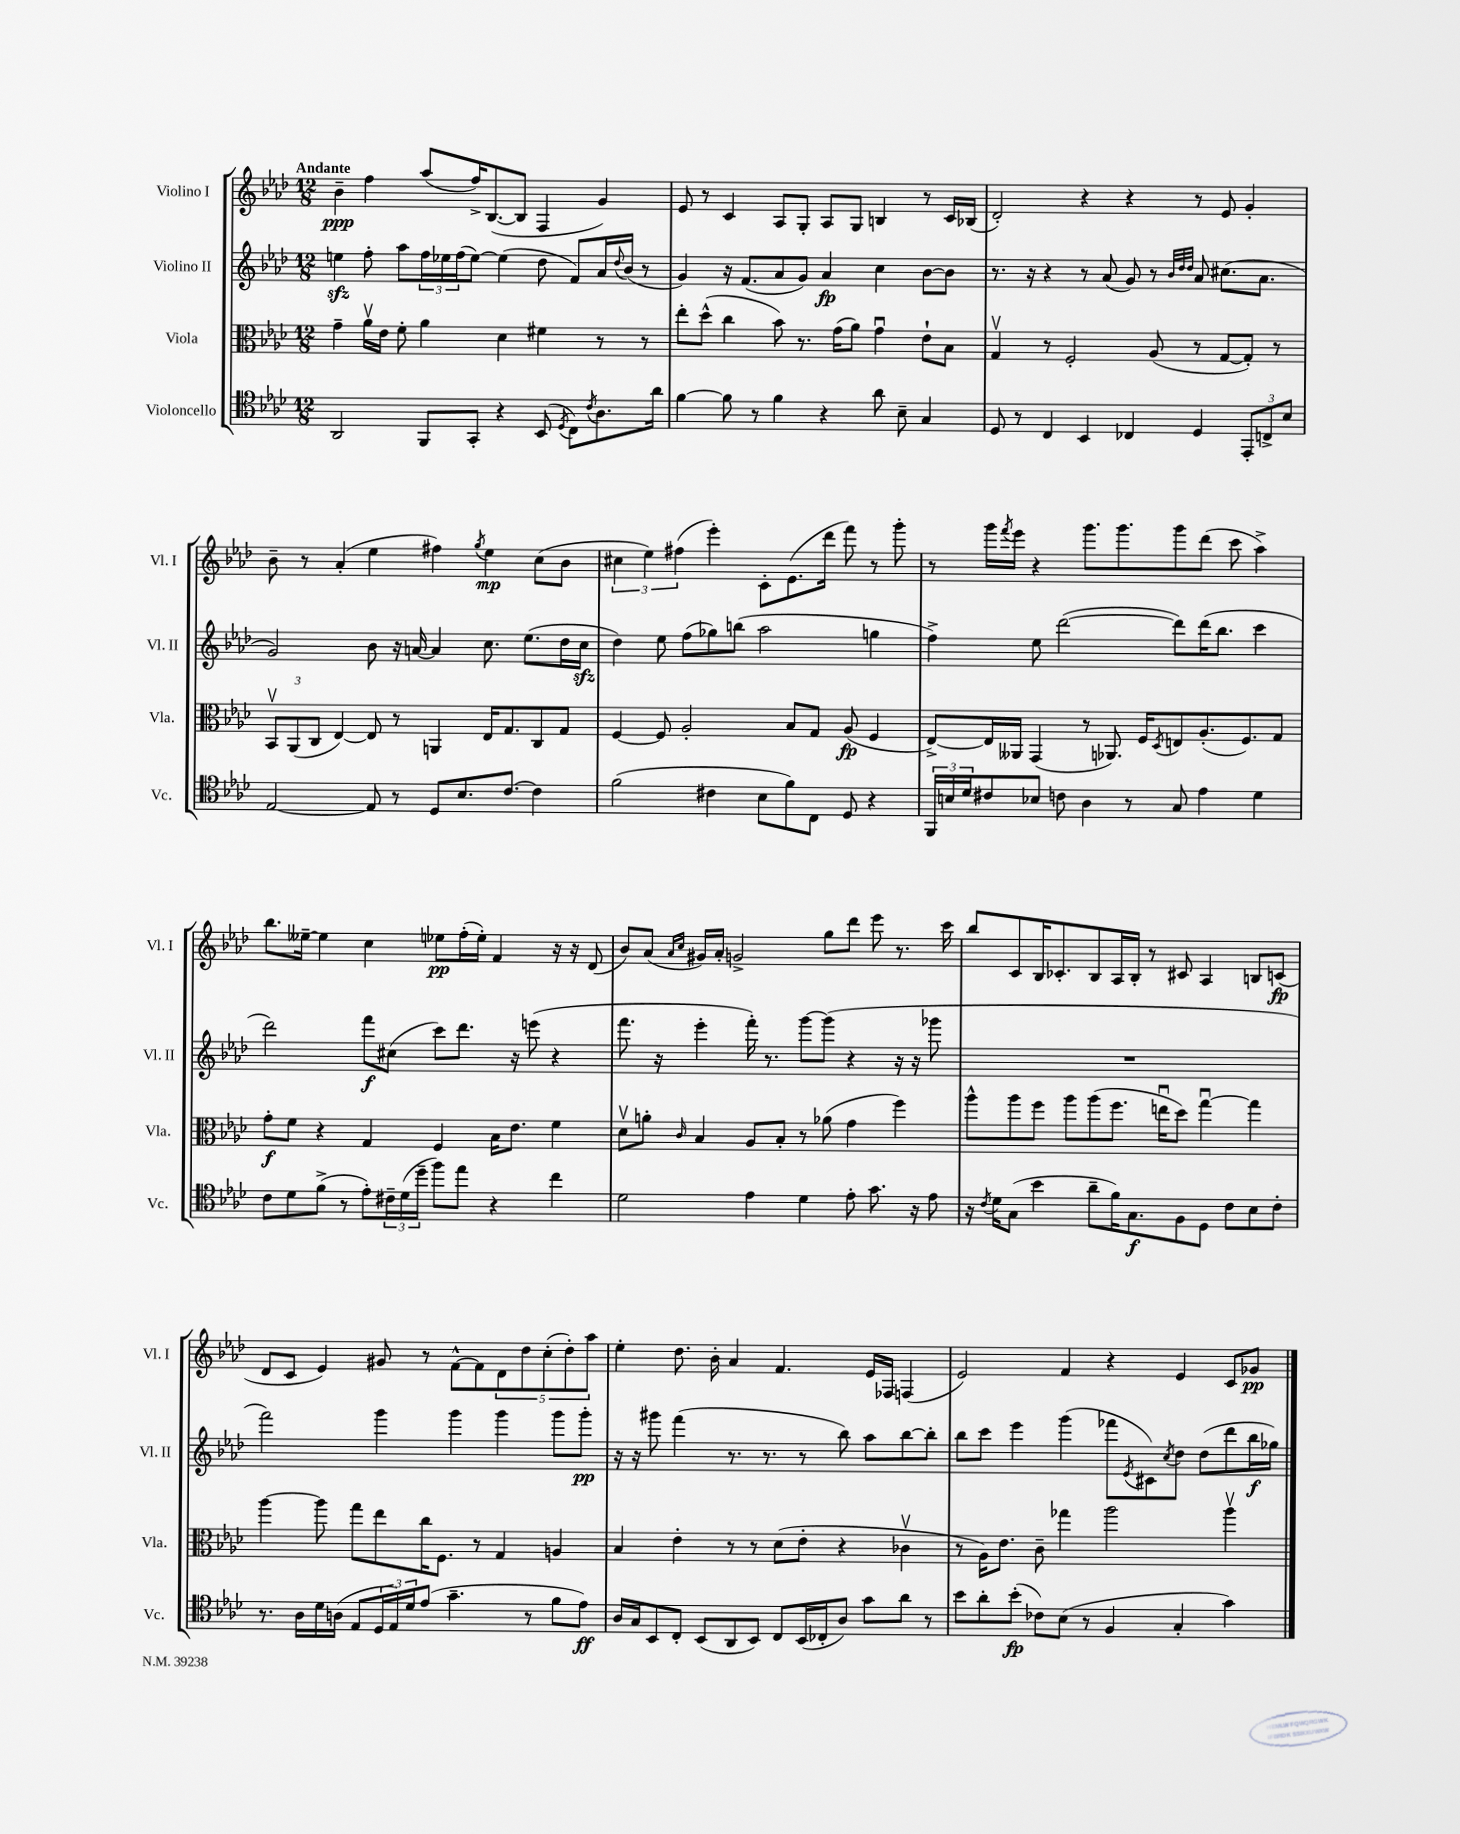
<<
\new StaffGroup <<
\new Staff = "s0" \with { instrumentName = "Violino I" shortInstrumentName = "Vl. I" } {
    \clef treble \key aes \major \numericTimeSignature \time 12/8 \tempo "Andante"
    bes'4--\ppp f''4 aes''8( f''16->) bes8.~( bes8 f4 g'4) |
    ees'8 r8 c'4 aes8 g8-. aes8 g8 b4 r8 c'16 bes16( |
    des'2-.) r4 r4 r8 ees'8 g'4-. |
    bes'8-- r8 aes'4-.( ees''4 fis''4) \acciaccatura { g''8 } ees''4\mp c''8( bes'8 |
    \tuplet 3/2 { cis''4 ees''4) fis''4( } ees'''4-.) c'8-. ees'8.( des'''16 f'''8) r8 g'''8-. |
    r8 g'''16 \acciaccatura { f'''8 } ees'''16 r4 g'''8. g'''8. g'''8 des'''8( c'''8 aes''4->) |
    bes''8. eeses''16~-- eeses''4 c''4 ees''8\pp f''16-.( ees''16-.) f'4 r16 r16 des'8( |
    bes'8) aes'8( \grace { aes'16 c''16 } gis'16) aes'16-. g'2-> g''8 des'''8 ees'''8 r8. c'''16 |
    bes''8 c'8 bes16 ces'8.-. bes8 aes16 bes16-. r8 cis'8 aes4 b8 c'8\fp( |
    des'8 c'8 ees'4) gis'8 r8 f'8~-^ f'8 \tuplet 5/4 { des'8 des''8 c''8-.( des''8-.) aes''8 } |
    ees''4-. des''8. bes'16-. aes'4 f'4. ees'16 fes16 f4( |
    ees'2) f'4 r4 ees'4 c'8 ges'8\pp \bar "|." |
}
\new Staff = "s1" \with { instrumentName = "Violino II" shortInstrumentName = "Vl. II" } {
    \clef treble \key aes \major \numericTimeSignature \time 12/8
    e''4\sfz f''8-. aes''8 \tuplet 3/2 { f''16 ees''16 f''16( } ees''8~) ees''4( des''8 f'8) aes'16 \appoggiatura { des''8 } bes'16( r8 |
    g'4) r16 f'8.( aes'8 g'8) aes'4\fp c''4 bes'8~ bes'8 |
    r8. r16 r4 r8 aes'8( g'8) r8 \grace { bes'32 des''32 des''32 } aes'8 cis''8.( aes'8. |
    g'2) bes'8 r16 a'16~ a'4 c''8. ees''8.( des''16 c''16\sfz |
    des''4) ees''8 f''8( ges''8) b''8( aes''2 g''4 |
    f''4->) ees''8 des'''2~( des'''8) des'''16( bes''8. c'''4 |
    des'''2) f'''8\f cis''8( c'''8) des'''8. r16 e'''8( r4 |
    f'''8. r16 ees'''4-. f'''16-.) r8. g'''8~ g'''8( r4 r16 r16 ges'''8 |
    R1. |
    f'''2) g'''4 g'''4 g'''4 g'''8 g'''8-.\pp |
    r16 r16 gis'''8 f'''4( r8. r8. r8 bes''8) aes''8 bes''8~ bes''8-. |
    bes''8 c'''8 ees'''4 g'''4( fes'''8 \acciaccatura { ees'8 } cis'8) \acciaccatura { c''8 } des''8 des''8( des'''8 bes''16\f ges''16) \bar "|." |
}
\new Staff = "s2" \with { instrumentName = "Viola" shortInstrumentName = "Vla." } {
    \clef alto \key aes \major \numericTimeSignature \time 12/8
    g'4-- aes'16\upbow ees'16 f'8-. aes'4 des'4 fis'4 r8 r8 |
    ees''8-. des''8-^( c''4 bes'8) r8. g'16( aes'8) g'4\downbow ees'8-! bes8 |
    g4\upbow r8 f2-. aes8( r8 g8~ g8-.) r8 |
    \tuplet 3/2 { bes,8\upbow aes,8( c8 } ees4~) ees8 r8 a,4 ees16 g8. c8 g8 |
    f4~ f8 aes2-. bes8 g8 aes8\fp( f4 |
    ees8~->) ees16 aeses,16 g,4( r8 aes,8.) f16 \acciaccatura { des8 } e8 aes8.-.( f8.) g8 |
    g'8-.\f f'8 r4 g4 f4 bes16 ees'8. f'4 |
    des'8\upbow a'8-. \grace { c'16 } bes4 aes8 bes8-. r8 aes'8( g'4 f''4) |
    aes''8-^ aes''8 f''8 aes''8 aes''8( f''8. e''16\downbow des''8) g''4~\downbow g''4 |
    aes''4~ aes''8 g''8 ees''8 c''16 f8. r8 g4 a4 |
    bes4 ees'4-. r8 r8 des'8( ees'8-. r4 ces'4\upbow |
    r8 aes16) ees'8. c'8-- ges''4 aes''2 aes''4\upbow \bar "|." |
}
\new Staff = "s3" \with { instrumentName = "Violoncello" shortInstrumentName = "Vc." } {
    \clef tenor \key aes \major \numericTimeSignature \time 12/8
    aes,2 f,8 g,8-. r4 bes,8( \acciaccatura { des8 } c8) \acciaccatura { c'8 } aes8. aes'16 |
    f'4~ f'8 r8 f'4 r4 aes'8 bes8-- g4 |
    des8 r8 c4 bes,4 ces4 des4 \tuplet 3/2 { ees,8-. c8-> bes8 } |
    ees2~ ees8 r8 des8 bes8. c'8.~ c'4 |
    f'2( cis'4 bes8 f'8) c8 des8 r4 |
    \tuplet 3/2 { f,16 b16 des'16 } cis'8 bes8 c'8 aes4 r8 g8 ees'4 des'4 |
    c'8 des'8 f'8->( r8 ees'8-.) \tuplet 3/2 { cis'16-- des'16( des''16-- } f''8) ees''8 r4 c''4 |
    des'2 ees'4 des'4 ees'8-. g'8. r16 ees'8 |
    r16 \acciaccatura { c'8 } des'16 g8( bes'4 aes'8-- f'16) g8.\f f8 des8 c'8 bes8 c'8-. |
    r8. aes16 des'16 a16( ees8 \tuplet 3/2 { des16 ees16) des'16 } ees'8( g'4.-- r8 f'8 ees'8\ff) |
    aes16 g16 bes,8 c8-. bes,8( aes,8 bes,8) c8 bes,16( ces16-. aes8) g'8 aes'8 r8 |
    bes'8 aes'8-. bes'8-.\fp( ces'8) bes8( r8 f4 g4-. g'4) \bar "|." |
}
>>
>>
\layout { \context { \Score \remove "Bar_number_engraver" } }
